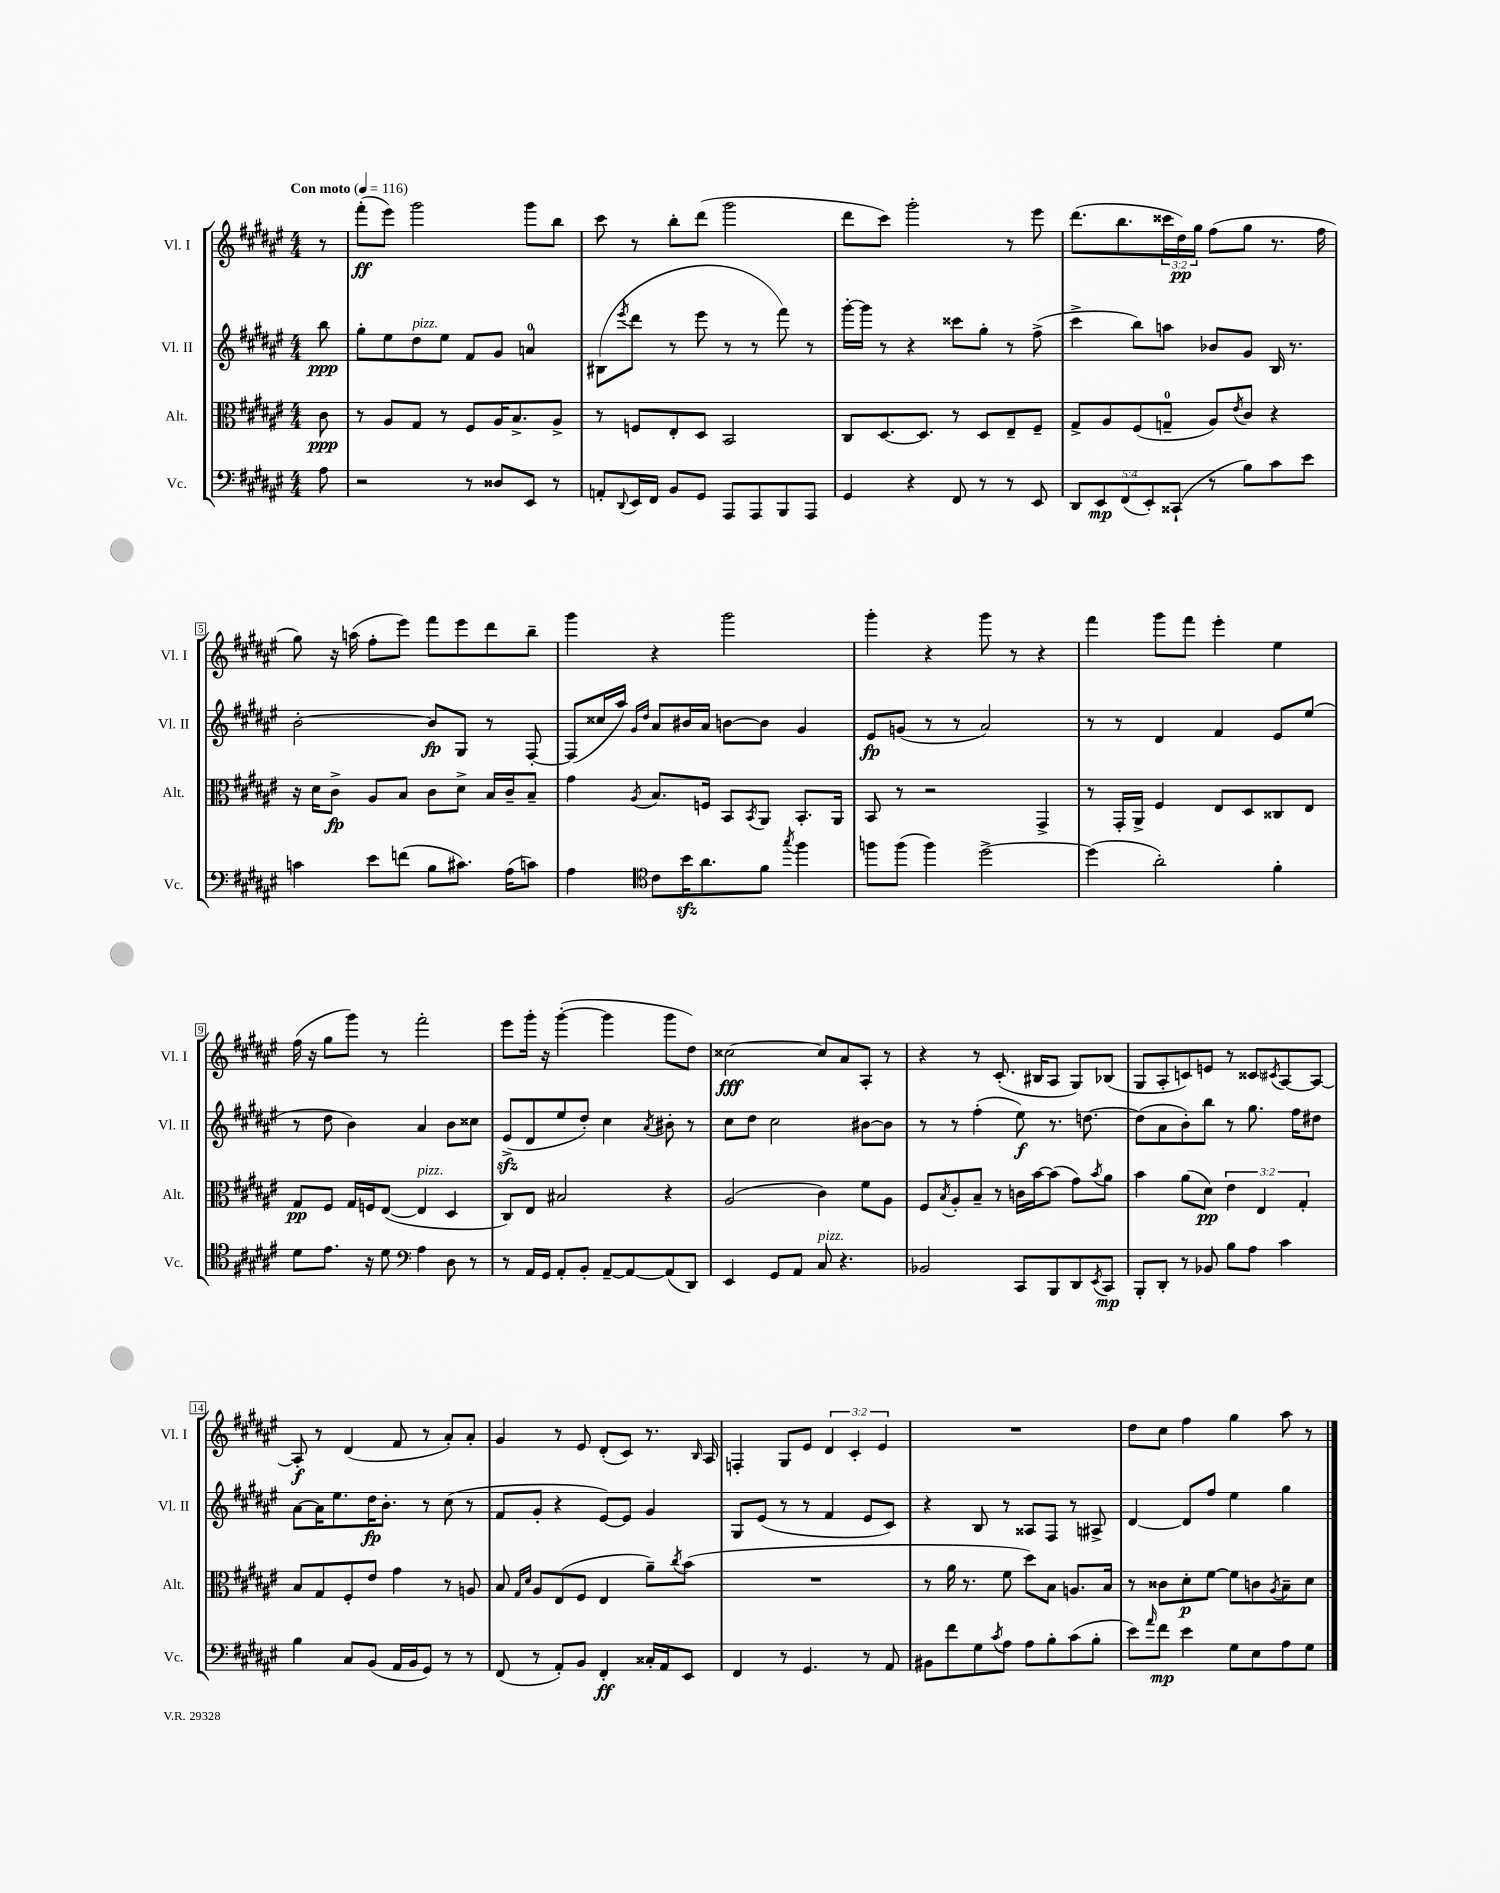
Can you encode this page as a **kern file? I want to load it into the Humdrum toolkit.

**kern	**kern	**kern	**kern
*staff4	*staff3	*staff2	*staff1
*clefF4	*clefC3	*clefG2	*clefG2
*k[f#c#g#d#a#e#]	*k[f#c#g#d#a#e#]	*k[f#c#g#d#a#e#]	*k[f#c#g#d#a#e#]
*M4/4	*M4/4	*M4/4	*M4/4
*MM116	*MM116	*MM116	*MM116
8A#	8c#	8bb	8r
=	=	=	=
2r	8r	8gg#'	(8fff#'
.	8A#	8ee#	8eee#)
.	8G#	8dd#	2ggg#
.	8r	8ee#	.
8r	8F#	8f#	.
8D##	16A#	8g#	.
.	8.B^	.	.
8EE#	.	4a	8ggg#
8r	8A#^	.	8bb
=	=	=	=
8AA'	8r	(8B#	8ccc#
8qqDD#	.	8qeee#	.
16EE#	8F	8ddd#	8r
16FF#	.	.	.
8BB	8E#'	8r	8bb'
8GG#	8D#	8eee#	(8ddd#
8AAA#	2BB	8r	2ggg#
8AAA#	.	8r	.
8BBB	.	8fff#)	.
8AAA#	.	8r	.
=	=	=	=
4GG#	8C#	[16ggg#'	8ddd#
.	.	16ggg#]	.
.	[8.D#	8r	8ccc#)
4r	.	4r	2ggg#'
.	8.D#]	.	.
8FF#	8r	8ccc##	.
8r	8D#	8gg#'	.
8r	8E#~	8r	8r
8EE#	8F#~	(8ff#^	8eee#
=	=	=	=
10DD#	8G#^	4ccc#^	(8.ddd#
10EE#	.	.	.
.	8A#	.	.
.	.	.	8.bb
(10FF#	.	.	.
.	(8F#	8bb)	.
10EE#')	.	.	.
.	8G~	8aa	24ccc##
(10CC##`	.	.	.
.	.	.	24dd#)
.	.	.	24gg#
8r	8A#)	8b-	(8ff#
.	8qe#	.	.
8B)	8c#	8g#	8gg#
8c#	4r	16B	8.r
.	.	8.r	.
8e#	.	.	.
.	.	.	16ff#
=	=	=	=
4c	16r	[2b'	8gg#)
.	16d#	.	.
.	8c#^	.	16r
.	.	.	(16aa
8e#	8A#	.	8ff#'
(8f	8B	.	8eee#)
8B	8c#	8b]	8fff#
8.c#)	8d#^	8G#	8eee#
.	16B	8r	8ddd#
(16A#	16c#~	.	.
8c)	8B~	[8F#'	8bb~
=	=	=	=
4A#	4g#	(8F#]	4ggg#
.	.	16cc##	.
.	.	16aa#)	.
*clefC4	*	*	*
.	.	16qqg#	.
.	8qA#	16qqdd#	.
8c#	8.B	8a#	4r
16b	.	16b#	.
8.a#	16F	16a#	.
.	8BB	[8b	2ggg#
.	8qBB	.	.
8f#	8AA#	8b]	.
8qgg#	.	.	.
4ff#	8.BB'	4g#	.
.	16AA#	.	.
=	=	=	=
8ff	8BB	8e#	4ggg#'
(8ff	8r	(8g	.
4ff)	2r	8r	4r
.	.	8r	.
[2dd#^	.	2a#)	8ggg#
.	.	.	8r
.	4GG#^	.	4r
=	=	=	=
(4dd#]	8r	8r	4fff#
.	16GG#'	8r	.
.	16AA#^	.	.
2a#')	4F#	4d#	8ggg#
.	.	.	8fff#
.	8E#	4f#	4eee#'
.	8D#	.	.
4f#'	8C##	8e#	4ee#
.	8E#	(8ee#	.
=	=	=	=
8d#	8G#	8r	(16ff#
.	.	.	16r
8.e#	8F#	8dd#	8gg#
.	16G#	4b)	8ggg#)
16r	16F	.	.
8d#	([8E#	.	8r
*clefF4	*	*	*
4A#	4E#]	4a#	2fff#'
8D#	4D#	8b	.
8r	.	8cc##	.
=	=	=	=
8r	8C#)	(8e#^	8eee#
16AA#	8E#	8d#	16ggg#'
16GG#	.	.	16r
8AA#'	2B#	8ee#	([4ggg#'
8BB'	.	8dd#')	.
[8AA#~	.	4cc#	4ggg#]
8AA#_	.	.	.
.	.	8qa#	.
(8AA#]	4r	8b#'	8ggg#
8DD#)	.	8r	8dd#)
=	=	=	=
4EE#	(2A#	8cc#	[2cc##
.	.	8dd#	.
8GG#	.	2cc#	.
8AA#	.	.	.
8C#	4c#)	.	8cc##]
4.r	.	.	8a#
.	8f#	[8b#	8A#'
.	8A#	8b#]	8r
=	=	=	=
2BB-	8F#	8r	4r
.	8qB	.	.
.	8A#'	8r	.
.	8B~	(4ff#'	8r
.	8r	.	(8.c#'
8CC#	16c	8ee#)	.
.	[16b	.	16B#
8BBB	(8b]	8.r	8A#
8DD#	8g#)	.	8G#)
.	.	[8.dd	.
8qEE#	8qb	.	.
8CC#	8a#	.	(8B-
=	=	=	=
8BBB'	4b	(8dd]	8G#
8DD#'	.	8a#	8A#'
8r	(8a#	8b')	8c)
8BB-	8d#)	8bb	8e
8B	6e#	8r	8r
8A#	.	8.gg#	8c##
.	6E#	.	.
.	.	.	8qc#
4c#	.	.	[8A#
.	.	16ff#	.
.	6G#'	.	.
.	.	8dd#	8A#_
=	=	=	=
4B	8B	[8a#	8A#']
.	8G#	16a#]	8r
.	.	8.ee#	.
8C#	8F#'	.	(4d#
(8BB	8e#	16dd#	.
.	.	8.b'	.
16AA#	4g#	.	8f#
16BB	.	.	.
8GG#)	.	8r	8r
8r	8r	(8cc#	8a#')
8r	8A	8r	8a#'
=	=	=	=
(8FF#	8B	8f#	4g#
.	16qqG#	.	.
.	16qqd#	.	.
8r	8A#	8g#'	.
8AA#')	(8E#	4r	8r
8BB	8F#	.	8e#
4FF#'	4E#	[8e#)	(8d#'
.	.	8e#]	8c#)
16C##'	8a#~)	4g#	8.r
16AA#	.	.	.
.	8qcc#	.	.
8EE#	(8b	.	.
.	.	.	16qqB
.	.	.	16A#
=	=	=	=
4FF#	1r	8G#	4F'
.	.	(8e#	.
8r	.	8r	8G#
4.GG#	.	8r	8e#
.	.	4f#	6d#
.	.	.	6c#'
8r	.	8e#	.
.	.	.	6e#
8AA#	.	8c#)	.
=	=	=	=
8BB#	8r	4r	1r
8f#	16a#	.	.
.	8.r	.	.
8G#	.	8B	.
8qc#	.	.	.
8A#	8f#	8r	.
8A#	8dd#)	8A##	.
8B'	8B	8F#	.
(8c#	8.A	8r	.
8B'	.	8A#^	.
.	16B	.	.
=	=	=	=
8e#)	8r	[4d#	8dd#
16qqa#	.	.	.
8f#	8c##	.	8cc#
4e#	8d#'	8d#]	4ff#
.	[8f#	8ff#	.
8G#	8f#]	4ee#	4gg#
8E#	8c	.	.
.	8qA#	.	.
8A#	8B~	4gg#	8aa#
8G#	8d#	.	8r
==	==	==	==
*-	*-	*-	*-
